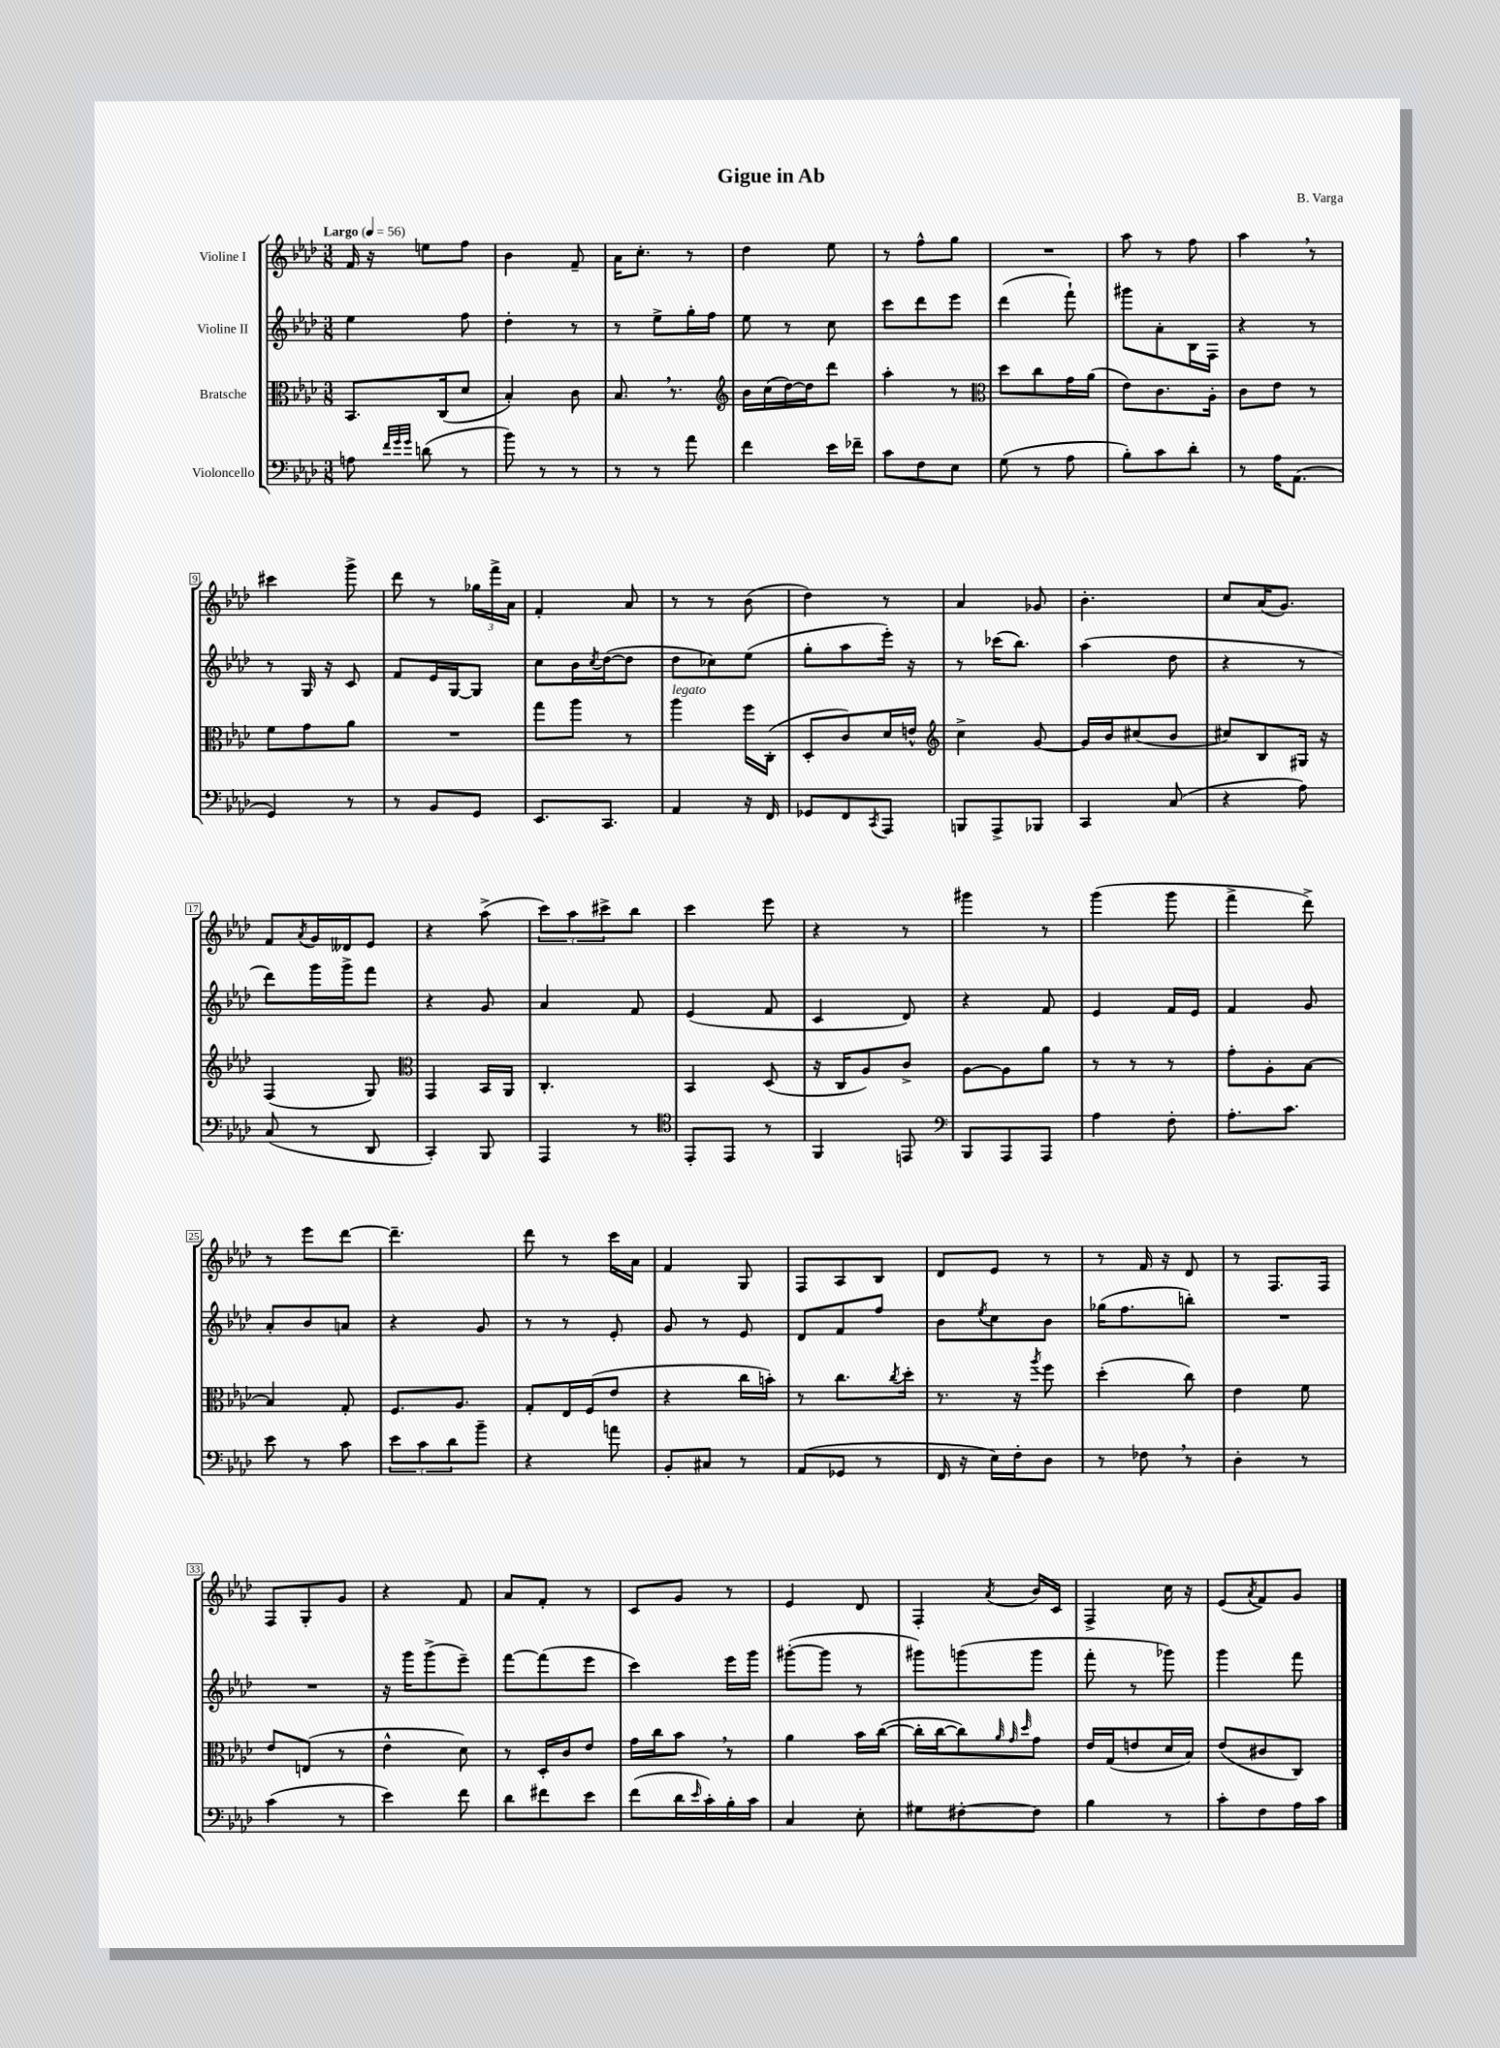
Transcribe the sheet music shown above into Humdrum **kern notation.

**kern	**kern	**kern	**kern
*part4	*part3	*part2	*part1
*staff4	*staff3	*staff2	*staff1
*I"Violoncello	*I"Bratsche	*I"Violine II	*I"Violine I
*clefF4	*clefC3	*clefG2	*clefG2
*k[b-e-a-d-]	*k[b-e-a-d-]	*k[b-e-a-d-]	*k[b-e-a-d-]
*M3/8	*M3/8	*M3/8	*M3/8
*MM56	*MM56	*MM56	*MM56
=1	=1	=1	=1
!	!	!	!LO:TX:a:B:t=Largo
8An\	8.BB-/L	4ee-\	16f/
.	.	.	16r
32qqf/LLL	.	.	.
32qqg/	.	.	.
32qqg/JJJ	.	.	.
(8dn\	.	.	8een\L
.	(16C/k	.	.
8r	8d-/J	8ff\	8ff\J
=2	=2	=2	=2
8b-\)	4B-'/)	4dd-'\	4b-\
8r	.	.	.
8r	8c\	8r	8f~/
=3	=3	=3	=3
8r	8.B-,/	8r	16a-\KL
.	.	.	8.cc'\J
8r	.	8ee-^\L	.
.	8.r	.	.
8a-\	.	16gg'\L	8r
.	.	16ff\JJ	.
=4	=4	=4	=4
*	*clefG2	*	*
4f\	16b-\LL	8ee-\	4dd-\
.	(16cc\	.	.
.	[16dd-\)	8r	.
.	16dd-\J]	.	.
16e-\LL	8ddd-\J	8cc\	8ee-\
16f-X~\JJ	.	.	.
=5	=5	=5	=5
8c\L	4aa-'\	8ccc\L	8r
8F\	.	8ddd-\	8ff^^\L
8E-\J	8r	8eee-\J	8gg\J
=6	=6	=6	=6
*	*clefC3	*	*
(8G\	8dd-\L	(4ddd-\	4.r
8r	8cc\	.	.
8A-\	16g\L	8fff`\)	.
.	(16a-\JJ	.	.
=7	=7	=7	=7
8B-'\L)	8e-\L)	8ggg#X\L	8aa-\
8c\	8.c\	8a-'\	8r
8d-'\J	.	16B-\L	8ff\
.	16A-'\Jk	16F\JJ	.
=8	=8	=8	=8
8r	8c\L	4r	4aa-,\
16A-\KL	8e-\J	.	.
(8.AA-\J	.	.	.
.	8r	8r	8r
!!LO:LB:g=z
=9	=9	=9	=9
4GG/)	8f\L	8r	4ccc#X\
.	8g\	16G/	.
.	.	16r	.
8r	8a-\J	8c/	8ggg^\
=10	=10	=10	=10
8r	4.r	8f/L	8ddd-\
8BB-/L	.	16e-/L	8r
.	.	[16G/J	.
8GG/J	.	8G/J]	24gg-X\LL
.	.	.	24fff^\
.	.	.	24a-\JJ
=11	=11	=11	=11
8.EE-/L	8gg\L	8cc\L	4f'/
.	8aa-\J	16b-\L	.
.	.	8qcc/	.
8.CC/J	.	([16dd-\J	.
.	8r	8dd-\J]	8a-/
=12	=12	=12	=12
!	!LO:TX:a:i:t=legato	!	!
4AA-/	4aa-\	8dd-\L	8r
.	.	8cc-X\)	8r
16r	16ff\LL	(8ee-\J	(8b-\
16FF/	(16C'\JJ	.	.
=13	=13	=13	=13
8GG-X/L	8D-'/L	8gg'\L	4dd-\)
8FF/	8c/)	8aa-\	.
8qCC/	.	.	.
8AAA-/J	16d-/L	16eee-'\Jk)	8r
.	16en^^/JJ	16r	.
=14	=14	=14	=14
*	*clefG2	*	*
8BBBn/L	4cc^\	8r	4a-/
8AAA-^/	.	(16ccc-X\KL	.
.	.	8.bb-\J)	.
8BBB-X/J	[8g/	.	8g-X/
=15	=15	=15	=15
4CC/	16g/LL]	(4aa-\	4.b-'\
.	16b-/J	.	.
.	(8cc#X/	.	.
(8C/	8b-/J	8dd-\	.
=16	=16	=16	=16
4r	8cc#X/L)	4r	8cc/L
.	8B-/	.	(16a-/K
.	.	.	8.g/J)
8A-\)	16G#X/Jk	8r	.
.	16r	.	.
!!LO:LB:g=z
=17	=17	=17	=17
(8C/	(4F/	8ddd-\L)	8f/L
.	.	.	8qa-/
8r	.	16ggg\L	16g/L
.	.	16ggg^\J	16d--X/J
8DD-/	8G/)	8fff\J	8e-/J
=18	=18	=18	=18
*	*clefC3	*	*
4CC'/)	4GG/	4r	4r
8BBB-/	16BB-/LL	8g/	(8aa-^\
.	16AA-/JJ	.	.
=19	=19	=19	=19
4AAA-/	4.C'/	4a-/	12ccc\L)
.	.	.	12aa-\
.	.	.	12ccc#X^\
8r	.	8f/	8bb-\J
=20	=20	=20	=20
*clefC4	*	*	*
8EE-'/L	4BB-/	(4e-/	4ccc\
8EE-/J	.	.	.
8r	(8D-/	8f/	8eee-\
=21	=21	=21	=21
4FF/	16r	4c/	4r
.	16C/KL	.	.
.	8A-/)	.	.
8EEn/	8c^/J	8d-/)	8r
=22	=22	=22	=22
*clefF4	*	*	*
8BBB-/L	[8A-\L	4r	4ggg#X\
8AAA-/	8A-\]	.	.
8AAA-/J	8a-\J	8f/	8r
=23	=23	=23	=23
4A-\	8r	4e-/	(4ggg\
.	8r	.	.
8F'\	8r	16f/LL	8ggg\
.	.	16e-/JJ	.
=24	=24	=24	=24
8.A-'\L	8g'\L	4f/	4fff^\
.	8A-'\	.	.
8.c\J	.	.	.
.	[8B-\J	8g/	8ddd-^\)
!!LO:LB:g=z
=25	=25	=25	=25
8e-\	4B-/]	8a-'/L	8r
8r	.	8b-/	8eee-\L
8c\	8G'/	8an/J	[8ddd-\J
=26	=26	=26	=26
12e-\L	8.F/L	4r	4.ddd-~\]
12c\	.	.	.
12d-\	.	.	.
.	8.A-/J	.	.
8b-~\J	.	8g/	.
=27	=27	=27	=27
4r	8G'/L	8r	8ddd-\
.	16E-/L	8r	8r
.	(16F/J	.	.
8an\	8e-/J	8e-'/	16ccc\LL
.	.	.	16a-\JJ
=28	=28	=28	=28
8BB-'/L	4r	8g/	4f/
8C#X/J	.	8r	.
8r	16cc\LL	8e-/	8G/
.	16bn'\JJ)	.	.
=29	=29	=29	=29
(8AA-/L	8r	8d-/L	8F/L
8GG-X/J	8.cc\L	8f/	8A-/
8r	.	8ff/J	8B-/J
.	8qcc/	.	.
.	16dd-'\Jk	.	.
=30	=30	=30	=30
16FF/	8.r	8b-\L	8d-/L
16r	.	.	.
.	.	8qee-/	.
16E-\LL)	.	8cc\	8e-/J
16F'\J	16r	.	.
.	8qaa-/	.	.
8D-\J	8ff\	8b-\J	8r
=31	=31	=31	=31
8r	(4dd-'\	(16gg-X\KL	8r
.	.	8.ff\	.
8F-X,\	.	.	16f/
.	.	.	16r
8r	8cc\)	8bbn'\J)	8d-/
=32	=32	=32	=32
4D-'\	4e-\	4.r	8r
.	.	.	8.F/L
8r	8f\	.	.
.	.	.	16F/Jk
!!LO:LB:g=z
=33	=33	=33	=33
(4c\	8e-/L	4.r	8F/L
.	(8En/J	.	8G'/
8r	8r	.	8g/J
=34	=34	=34	=34
4e-\)	4e-^^\	16r	4r
.	.	16ggg\KL	.
.	.	(8ggg^\	.
8f\	8d-\)	8eee-~\J)	8f/
=35	=35	=35	=35
8d-\L	8r	[8fff\L	8a-/L
8f#X\	16D-'/LL	(8fff\]	8f'/J
.	16c/J	.	.
8e-\J	8e-/J	8eee-\J	8r
=36	=36	=36	=36
(8f\L	16g\LL	4ccc\)	8c/L
.	16cc\J	.	.
16d-\L	8b-,\J	.	8g/J
16qqe-/	.	.	.
16c'\)	.	.	.
16B-'\	8r	16eee-\LL	8r
16c\JJ	.	16ggg\JJ	.
=37	=37	=37	=37
4C/	4a-\	([8ggg#X'\L	4e-/
.	.	8ggg#\J]	.
8E-'\	16b-\LL	8r	8d-/
.	([16cc\JJ	.	.
=38	=38	=38	=38
8G#X\L	16cc'\LL]	8ggg#X\L)	4F'/
.	[16cc\J	.	.
[8F#X'\	8cc\])	(8gggn\	.
.	32qqa-/	.	.
.	32qqg/	.	.
.	32qqdd-/	.	8qa-/
8F#\J]	8g\J	8ggg\J	16b-/LL
.	.	.	16c/JJ
=39	=39	=39	=39
4B-\	16e-/LL	8fff'\	4F^/
.	(16G/J	.	.
.	8en/	8r	.
8r	16d-/L	8ggg-X\)	16cc\
.	16B-/JJ)	.	16r
=40	=40	=40	=40
8c'\L	(8e-/L	4ggg\	(8e-/L
.	.	.	8qa-/
8F\	8c#X/	.	8f/)
16A-\L	8C/J)	8fff\	8g/J
16c\JJ	.	.	.
==	==	==	==
*-	*-	*-	*-
